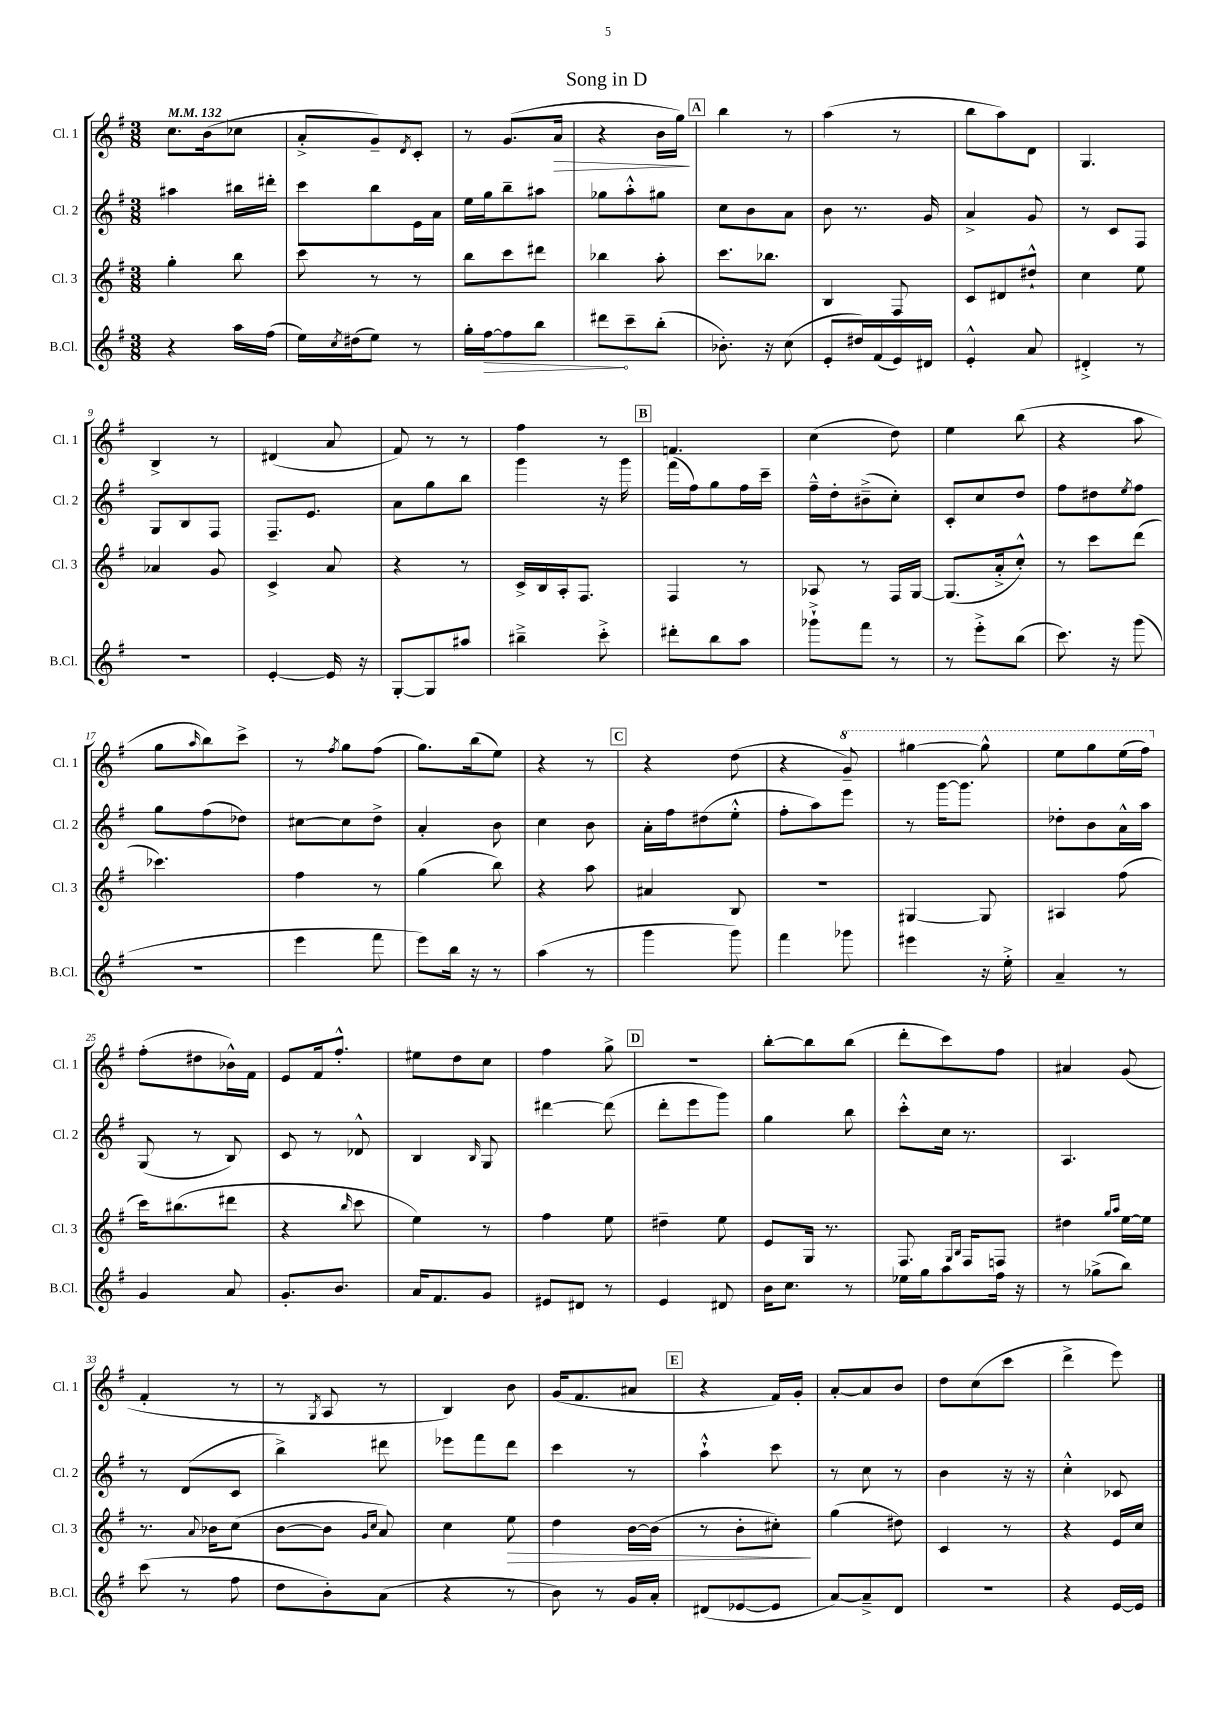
\header { title = "Song in D" }
<<
\new StaffGroup <<
\new Staff = "s0" \with { instrumentName = "Cl. 1" shortInstrumentName = "Cl. 1" } {
    \clef treble \key g \major \numericTimeSignature \time 3/8 \tempo 4 = 132
    c''8. b'16( ces''8 |
    a'8-.-> g'8--) \acciaccatura { d'8 } c'8-. |
    r8 g'8.( a'16\> |
    r4 b'16 g''16\!) |
    \mark \markup { \box "A" } b''4 r8 |
    a''4( r8 |
    b''8 a''8) d'8 |
    g4. |
    b4-> r8 |
    dis'4( a'8 |
    fis'8) r8 r8 |
    fis''4 r8 |
    \mark \markup { \box "B" } f'4. |
    c''4( d''8) |
    e''4 b''8( |
    r4 a''8 |
    g''8 \grace { a''16 } b''8) c'''8-> |
    r8 \acciaccatura { fis''8 } g''8 fis''8( |
    g''8.) b''16( e''8) |
    r4 r8 |
    \mark \markup { \box "C" } r4 d''8( |
    r4 \ottava #1 g''8--) |
    gis'''4~ gis'''8-^ |
    e'''8 g'''8 e'''16( fis'''16) \ottava #0 |
    fis''8-.( dis''8 bes'16-^) fis'16 |
    e'8 fis'16 fis''8.-.-^ |
    eis''8 d''8 c''8 |
    fis''4 g''8-> |
    \mark \markup { \box "D" } R4. |
    b''8~-. b''8 b''8( |
    d'''8-. c'''8) fis''8 |
    ais'4 g'8( |
    fis'4-. r8 |
    r8 \acciaccatura { g8 } a8 r8 |
    b4) b'8 |
    g'16( fis'8. ais'8 |
    \mark \markup { \box "E" } r4 fis'16) g'16-. |
    a'8~-. a'8 b'8 |
    d''8 c''8( c'''8 |
    d'''4-> e'''8) \bar "|." |
}
\new Staff = "s1" \with { instrumentName = "Cl. 2" shortInstrumentName = "Cl. 2" } {
    \clef treble \key g \major \numericTimeSignature \time 3/8
    ais''4 bis''16 dis'''16-. |
    c'''8 b''8 e'16 a'16 |
    e''16 g''16 b''8-- ais''8 |
    ges''8 a''8-.-^ gis''8 |
    \mark \markup { \box "A" } c''8 b'8 a'8 |
    b'8 r8. g'16 |
    a'4-> g'8 |
    r8 c'8 fis8 |
    g8 b8 fis8 |
    fis8.-- e'8. |
    a'8 g''8 b''8 |
    g'''4 r16 g'''16 |
    \mark \markup { \box "B" } fis'''16( fis''16) g''8 fis''16 c'''16-- |
    fis''16---^ d''16-. bis'8--->( c''8-.) |
    c'8-. c''8 d''8 |
    fis''8 dis''8 \acciaccatura { e''8 } fis''8 |
    g''8 fis''8( des''8) |
    cis''8~ cis''8 d''8-> |
    a'4-. b'8 |
    c''4 b'8 |
    \mark \markup { \box "C" } a'16-. fis''16 dis''8( e''8-.-^ |
    fis''8-. a''8) e'''8 |
    r8 g'''16~ g'''8. |
    des''8-. b'8 a'16-^ a''16 |
    g8( r8 b8) |
    c'8 r8 des'8-^ |
    b4 \grace { b16 } g8 |
    dis'''4~ dis'''8( |
    \mark \markup { \box "D" } d'''8-. e'''8 g'''8) |
    g''4 b''8 |
    c'''8-.-^ c''16 r8. |
    a4. |
    r8 d'8( c'8 |
    b''4->) dis'''8 |
    ees'''8 fis'''8 d'''8 |
    c'''4 r8 |
    \mark \markup { \box "E" } a''4-!-^ c'''8 |
    r8 c''8 r8 |
    b'4 r16 r16 |
    c''4-.-^ ces'8 \bar "|." |
}
\new Staff = "s2" \with { instrumentName = "Cl. 3" shortInstrumentName = "Cl. 3" } {
    \clef treble \key g \major \numericTimeSignature \time 3/8
    g''4-. b''8 |
    c'''8 r8 r8 |
    b''8 c'''8 dis'''8 |
    bes''4 a''8-. |
    \mark \markup { \box "A" } c'''8. bes''8. |
    b4 fis8 |
    c'8 dis'8 dis''8-!-^ |
    c''4 e''8 |
    aes'4 g'8 |
    c'4-> a'8 |
    r4 r8 |
    c'16-> b16 a16-. fis8. |
    \mark \markup { \box "B" } fis4 r8 |
    aes8 r8 fis16 g16~ |
    g8.( a'16-.-> c''8-.-^) |
    r8 c'''8 d'''8( |
    ces'''4.) |
    fis''4 r8 |
    g''4( b''8) |
    r4 a''8 |
    \mark \markup { \box "C" } ais'4 b8 |
    R4. |
    gis4~ gis8 |
    ais4 fis''8( |
    c'''16) bis''8.( dis'''8 |
    r4 \grace { b''16 } c'''8 |
    e''4) r8 |
    fis''4 e''8 |
    \mark \markup { \box "D" } dis''4-- e''8 |
    e'8 g16 r8. |
    fis8. \grace { g16 b16 } fis16 f8 |
    dis''4 \grace { g''16 a''16 } e''16~ e''16 |
    r8. \appoggiatura { a'8 } bes'16 c''8( |
    b'8~ b'8 \grace { g'16 c''16 } a'8) |
    c''4 e''8\> |
    d''4 b'16~ b'16( |
    \mark \markup { \box "E" } r8 b'8-. cis''8-.\!) |
    g''4( dis''8) |
    c'4 r8 |
    r4 e'16 c''16 \bar "|." |
}
\new Staff = "s3" \with { instrumentName = "B.Cl." shortInstrumentName = "B.Cl." } {
    \clef treble \key g \major \numericTimeSignature \time 3/8
    r4 a''16 fis''16( |
    e''16) \acciaccatura { c''8 } dis''16( e''8) r8 |
    g''16-. \once \override Hairpin.circled-tip = ##t fis''16~\> fis''8 b''8 |
    dis'''8\! c'''8-- b''8-.( |
    \mark \markup { \box "A" } bes'8.-.) r16 c''8( |
    e'8-. dis''16) fis'16( e'16) dis'16 |
    e'4-.-^ a'8 |
    dis'4-.-> r8 |
    R4. |
    e'4~-. e'16 r16 |
    g8~-. g8 ais''8 |
    bis''4---> c'''8-.-> |
    \mark \markup { \box "B" } dis'''8-. b''8 a''8 |
    ges'''8-!-> fis'''8 r8 |
    r8 e'''8-.-> b''8( |
    c'''8.) r16 g'''8( |
    R4. |
    e'''4 fis'''8 |
    e'''8) b''16 r16 r8 |
    a''4( r8 |
    \mark \markup { \box "C" } g'''4 g'''8) |
    fis'''4 ges'''8 |
    eis'''4 r16 e''16-.-> |
    a'4-- r8 |
    g'4 a'8 |
    g'8.-. b'8. |
    a'16 fis'8. g'8 |
    eis'8 dis'8 r8 |
    \mark \markup { \box "D" } e'4 dis'8 |
    b'16 c''8. r8 |
    ees''16 g''16 a''8 fis''16 r16 |
    r8 ges''8->( b''8) |
    c'''8( r8 fis''8 |
    d''8 b'8-.) a'8( |
    r4 r8 |
    b'8) r8 g'16 a'16-. |
    \mark \markup { \box "E" } dis'8( ees'8~ ees'8 |
    a'8~) a'8---> d'8 |
    R4. |
    r4 e'16~ e'16 \bar "|." |
}
>>
>>
